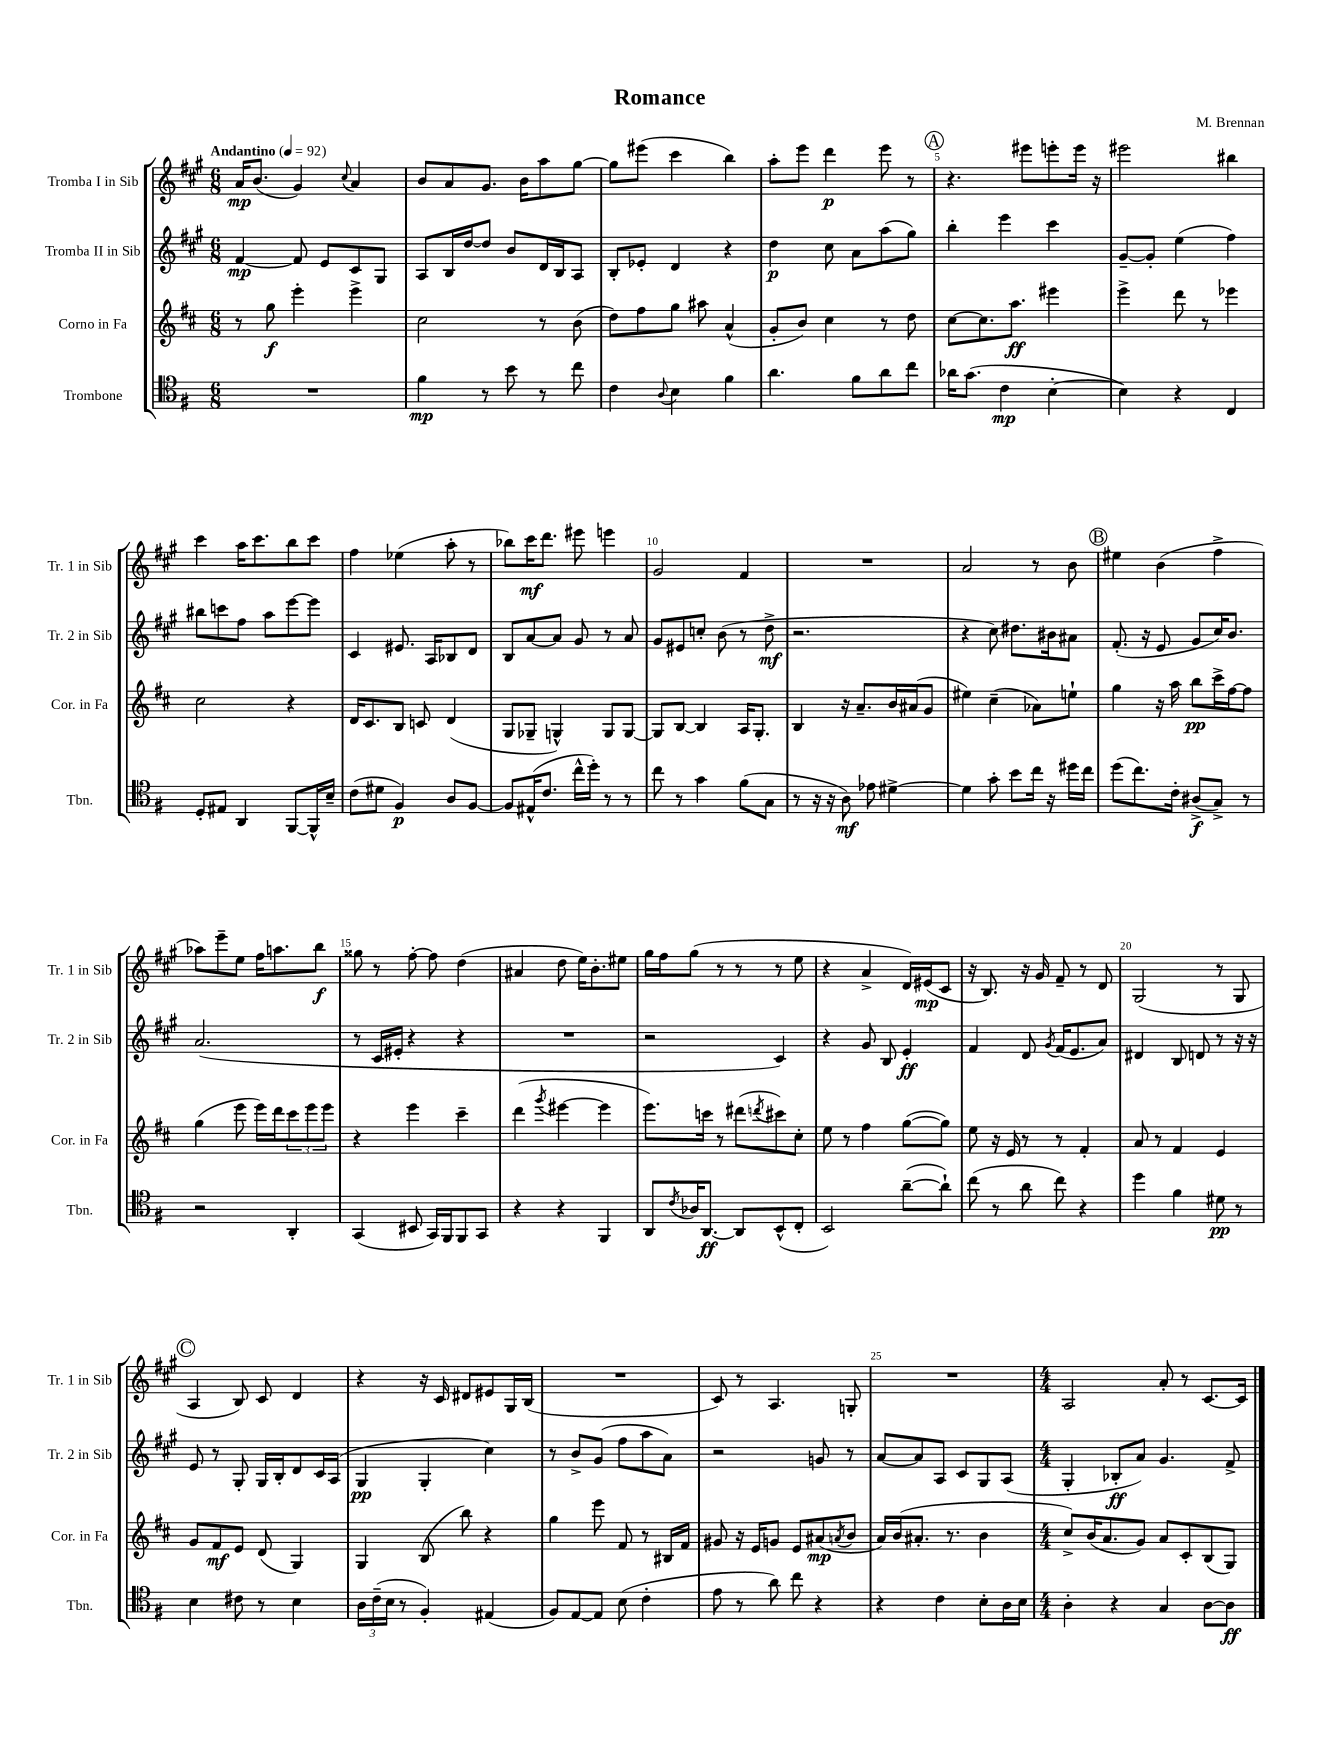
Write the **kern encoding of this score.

**kern	**dynam	**kern	**dynam	**kern	**dynam	**kern	**dynam
*part4	*part4	*part3	*part3	*part2	*part2	*part1	*part1
*staff4	*staff4	*staff3	*staff3	*staff2	*staff2	*staff1	*staff1
*I"Trombone	*	*I"Corno in Fa	*	*I"Tromba II in Sib	*	*I"Tromba I in Sib	*
*I'Tbn.	*	*I'Cor. in Fa	*	*I'Tr. 2 in Sib	*	*I'Tr. 1 in Sib	*
*clefC4	*	*clefG2	*	*clefG2	*	*clefG2	*
*k[f#]	*	*k[f#c#]	*	*k[f#c#g#]	*	*k[f#c#g#]	*
*M6/8	*	*M6/8	*	*M6/8	*	*M6/8	*
*MM92	*	*MM92	*	*MM92	*	*MM92	*
=1	=1	=1	=1	=1	=1	=1	=1
!	!	!	!	!	!	!LO:TX:a:B:t=Andantino	!
2.r	.	8r	.	[4f#/	mp	16a/KL	mp
.	.	.	.	.	.	(8.b/J	.
.	.	8gg\	f	.	.	.	.
.	.	4eee'\	.	8f#/]	.	4g#/)	.
.	.	.	.	8e/L	.	.	.
.	.	.	.	.	.	8qqcc#/	.
.	.	4eee^\	.	8c#/	.	4a/	.
.	.	.	.	8G#/J	.	.	.
=2	=2	=2	=2	=2	=2	=2	=2
4f#\	mp	2cc#\	.	8A/L	.	8b/L	.
.	.	.	.	16B/L	.	8a/	.
.	.	.	.	[16dd/J	.	.	.
8r	.	.	.	8dd/J]	.	8.g#/J	.
8b\	.	.	.	8b/L	.	.	.
.	.	.	.	.	.	16b\KL	.
8r	.	8r	.	16d/L	.	8aa\	.
.	.	.	.	16B/J	.	.	.
8cc\	.	(8b\	.	8A/J	.	[8gg#\J	.
=3	=3	=3	=3	=3	=3	=3	=3
4c\	.	8dd\L)	.	8B'/L	.	8gg#\L]	.
.	.	8ff#\	.	8e-X'/J	.	(8eee#X\J	.
8qqA/	.	.	.	.	.	.	.
4B\	.	8gg\J	.	4d/	.	4ccc#\	.
.	.	8aa#X\	.	.	.	.	.
4f#\	.	(4a^^/	.	4r	.	4bb\)	.
=4	=4	=4	=4	=4	=4	=4	=4
4.a\	.	8g'/L	.	4dd\	p	8aa'\L	.
.	.	8b/J)	.	.	.	8eee\J	.
.	.	4cc#\	.	8cc#\	.	4ddd\	p
8f#\L	.	.	.	8a\L	.	.	.
8a\	.	8r	.	(8aa\	.	8eee\	.
8cc\J	.	8dd\	.	8gg#\J)	.	8r	.
!!LO:REH:place=s1:t=A
=5	=5	=5	=5	=5	=5	=5	=5
16a-X\KL	.	[8cc#\L	.	4bb'\	.	4.r	.
(8.g\J	.	.	.	.	.	.	.
.	.	8.cc#\]	.	.	.	.	.
4c\	mp	.	.	4eee\	.	.	.
.	.	8.aa\J	ff	.	.	.	.
.	.	.	.	.	.	8eee#X\L	.
[4B'\	.	4eee#X\	.	4ccc#\	.	8eeen'\	.
.	.	.	.	.	.	16eee\Jk	.
.	.	.	.	.	.	16r	.
=6	=6	=6	=6	=6	=6	=6	=6
4B\])	.	4eee^\	.	[8g#~/L	.	2eee#X\	.
.	.	.	.	8g#'/J]	.	.	.
4r	.	8ddd\	.	(4ee\	.	.	.
.	.	8r	.	.	.	.	.
4C/	.	4eee-X\	.	4ff#\)	.	4bb#X\	.
!!LO:LB:g=z
=7	=7	=7	=7	=7	=7	=7	=7
8D'/L	.	2cc#\	.	8bb#X\L	.	4ccc#\	.
8E#X/J	.	.	.	8cccn\	.	.	.
4AA/	.	.	.	8ff#\J	.	16aa\KL	.
.	.	.	.	.	.	8.ccc#\	.
.	.	.	.	8aa\L	.	.	.
[8FF#/L	.	4r	.	[8eee\	.	8bb\	.
16FF#^^/L]	.	.	.	8eee\J]	.	8ccc#\J	.
16B~/JJ	.	.	.	.	.	.	.
=8	=8	=8	=8	=8	=8	=8	=8
(8c\L	.	16d/KL	.	4c#/	.	4ff#\	.
.	.	8.c#/	.	.	.	.	.
8d#X\J	.	.	.	.	.	.	.
4F#/)	p	8B/J	.	8.e#X/	.	(4ee-X\	.
.	.	8cn/	.	.	.	.	.
.	.	.	.	16A/KL	.	.	.
8A/L	.	(4d/	.	8B-X/	.	8aa'\	.
[8F#/J	.	.	.	8d/J	.	8r	.
=9	=9	=9	=9	=9	=9	=9	=9
8F#/L]	.	8G/L	.	8B/L	.	8bb-X\L)	.
(16E#X^^/K	.	8G-X~/J	.	[8a/	.	16ccc#\K	mf
8.c/J	.	.	.	.	.	8.ddd\J	.
.	.	4Gn^^/)	.	8a/J]	.	.	.
16cc^^\LL	.	.	.	8g#/	.	8eee#X\	.
16dd'\JJ)	.	.	.	.	.	.	.
8r	.	8G/L	.	8r	.	4eeen\	.
8r	.	[8G/J	.	8a/	.	.	.
=10	=10	=10	=10	=10	=10	=10	=10
8cc\	.	8G/L]	.	8g#/L	.	2g#/	.
8r	.	[8B/J	.	8e#X/	.	.	.
4g\	.	4B/]	.	8ccn'/J	.	.	.
.	.	.	.	(8b\	.	.	.
(8f#\L	.	16A/KL	.	8r	.	4f#/	.
.	.	8.G'/J	.	.	.	.	.
8G\J	.	.	.	8dd^\	mf	.	.
=11	=11	=11	=11	=11	=11	=11	=11
8r	.	4B/	.	2.r	.	2.r	.
16r	.	.	.	.	.	.	.
16r	.	.	.	.	.	.	.
8A\)	mf	16r	.	.	.	.	.
.	.	8.a~/L	.	.	.	.	.
8e-X\	.	.	.	.	.	.	.
[4d#X^\	.	16b/L	.	.	.	.	.
.	.	(16a#X/J	.	.	.	.	.
.	.	8g/J	.	.	.	.	.
=12	=12	=12	=12	=12	=12	=12	=12
4d#\]	.	4ee#X\)	.	4r	.	2a/	.
8g'\	.	(4cc#~\	.	8cc#\)	.	.	.
8b\L	.	.	.	8.dd#X\L	.	.	.
16cc\Jk	.	8a-X\L)	.	.	.	8r	.
16r	.	.	.	16b#X\k	.	.	.
16dd#X\LL	.	8een`\J	.	8a#X\J	.	8b\	.
16cc\JJ	.	.	.	.	.	.	.
!!LO:REH:place=s1:t=B
=13	=13	=13	=13	=13	=13	=13	=13
(8dd\L	.	4gg\	.	(8.f#'/	.	4ee#X\	.
8.cc\)	.	.	.	.	.	.	.
.	.	.	.	16r	.	.	.
.	.	16r	.	8e/	.	(4b\	.
16c'\Jk	.	16aa\	.	.	.	.	.
(8A#X^/L	f	8bb\L	pp	8g#/L	.	.	.
8G^/J)	.	16ccc#^\L	.	16cc#/K)	.	4ff#^\	.
.	.	[16ff#\J	.	8.b/J	.	.	.
8r	.	8ff#\J]	.	.	.	.	.
!!LO:LB:g=z
=14	=14	=14	=14	=14	=14	=14	=14
2r	.	(4gg\	.	(2.a/	.	8aa-X\L)	.
.	.	.	.	.	.	8eee~\	.
.	.	8eee\	.	.	.	8ee\J	.
.	.	16eee\LL)	.	.	.	16ff#\KL	.
.	.	16ddd\J	.	.	.	8.aan\	.
4AA'/	.	12ccc#\	.	.	.	.	.
.	.	12eee\	.	.	.	.	.
.	.	.	.	.	.	8bb\J	f
.	.	12eee\J	.	.	.	.	.
=15	=15	=15	=15	=15	=15	=15	=15
(4GG/	.	4r	.	8r	.	8gg##X\	.
.	.	.	.	16c#/LL	.	8r	.
.	.	.	.	16e#X'/JJ	.	.	.
8BB#X/	.	4eee\	.	4r	.	[8ff#'\	.
16GG/LL)	.	.	.	.	.	8ff#\]	.
16FF#/J	.	.	.	.	.	.	.
8FF#/	.	4ccc#~\	.	4r	.	(4dd\	.
8GG/J	.	.	.	.	.	.	.
=16	=16	=16	=16	=16	=16	=16	=16
4r	.	(4ddd\	.	2.r	.	4a#X/	.
.	.	8qggg/	.	.	.	.	.
4r	.	[4eee#X\	.	.	.	8dd\	.
.	.	.	.	.	.	16ee\KL)	.
.	.	.	.	.	.	8.b'\	.
4FF#/	.	4eee#\]	.	.	.	.	.
.	.	.	.	.	.	8ee#X\J	.
=17	=17	=17	=17	=17	=17	=17	=17
8AA/L	.	8.eee\L)	.	2r	.	16gg#\LL	.
.	.	.	.	.	.	16ff#\J	.
8qc/	.	.	.	.	.	.	.
16A-X/K	.	.	.	.	.	(8gg#\J	.
[8.AA/J	ff	16cccn\Jk	.	.	.	.	.
.	.	8r	.	.	.	8r	.
8AA/L]	.	(8ddd#X\L	.	.	.	8r	.
.	.	8qdddn/	.	.	.	.	.
(8BB^^/	.	8ccc#X\)	.	4c#/)	.	8r	.
8C'/J	.	8cc#'\J	.	.	.	8ee\	.
=18	=18	=18	=18	=18	=18	=18	=18
2BB/)	.	8ee\	.	4r	.	4r	.
.	.	8r	.	.	.	.	.
.	.	4ff#\	.	8g#/	.	4a^/	.
.	.	.	.	8B/	.	.	.
([8a~\L	.	([8gg\L	.	4e'/	ff	16d/LL)	.
.	.	.	.	.	.	(16e#X/J	mp
8a`\J])	.	8gg\J])	.	.	.	8c#/J	.
=19	=19	=19	=19	=19	=19	=19	=19
(8cc\	.	8ee\	.	4f#/	.	16r	.
.	.	.	.	.	.	8.B/)	.
8r	.	16r	.	.	.	.	.
.	.	16e/	.	.	.	.	.
8a\	.	8r	.	8d/	.	16r	.
.	.	.	.	.	.	16g#/	.
.	.	.	.	8qg#/	.	.	.
8cc\)	.	8r	.	(16f#/KL	.	8f#~/	.
.	.	.	.	8.e/	.	.	.
4r	.	4f#'/	.	.	.	8r	.
.	.	.	.	8a/J)	.	8d/	.
=20	=20	=20	=20	=20	=20	=20	=20
4dd\	.	8a/	.	4d#X/	.	(2G#/	.
.	.	8r	.	.	.	.	.
4f#\	.	4f#/	.	8B/	.	.	.
.	.	.	.	8dn/	.	.	.
8d#X\	pp	4e/	.	8r	.	8r	.
8r	.	.	.	16r	.	8G#/	.
.	.	.	.	16r	.	.	.
!!LO:LB:g=z
!!LO:REH:place=s1:t=C
=21	=21	=21	=21	=21	=21	=21	=21
4B\	.	8g/L	.	8e/	.	4A/	.
.	.	8f#/	mf	8r	.	.	.
8c#X\	.	8e/J	.	8G#'/	.	8B/)	.
8r	.	(8d/	.	16G#/LL	.	8c#/	.
.	.	.	.	16B'/J	.	.	.
4B\	.	4G/)	.	8d/	.	4d/	.
.	.	.	.	16c#/L	.	.	.
.	.	.	.	(16A/JJ	.	.	.
=22	=22	=22	=22	=22	=22	=22	=22
24A\LL	.	4G/	.	4G#/	pp	4r	.
(24c~\	.	.	.	.	.	.	.
24B\JJ	.	.	.	.	.	.	.
8r	.	.	.	.	.	.	.
4F#'/)	.	(8B/	.	4G#'/	.	16r	.
.	.	.	.	.	.	16c#/	.
.	.	8bb\)	.	.	.	8d#X/L	.
(4E#X/	.	4r	.	4cc#\)	.	8e#X/	.
.	.	.	.	.	.	16G#/L	.
.	.	.	.	.	.	(16B/JJ	.
=23	=23	=23	=23	=23	=23	=23	=23
8F#/L)	.	4gg\	.	8r	.	2.r	.
[8E/	.	.	.	8b^/L	.	.	.
8E/J]	.	8eee\	.	(8g#/J	.	.	.
(8B\	.	8f#/	.	8ff#\L	.	.	.
4c'\	.	8r	.	8aa\	.	.	.
.	.	16B#X/LL	.	8a\J)	.	.	.
.	.	16f#/JJ	.	.	.	.	.
=24	=24	=24	=24	=24	=24	=24	=24
8e\	.	8g#X/	.	2r	.	8c#/)	.
8r	.	16r	.	.	.	8r	.
.	.	16e/KL	.	.	.	.	.
8a\)	.	8gn/J	.	.	.	4.A/	.
8cc\	.	8e/L	.	.	.	.	.
4r	.	(8a#X/	mp	8gn/	.	.	.
.	.	8qan/	.	.	.	.	.
.	.	8b/J	.	8r	.	8Gn'/	.
=25	=25	=25	=25	=25	=25	=25	=25
4r	.	16a/LL)	.	[8a/L	.	2.r	.
.	.	(16b/J	.	.	.	.	.
.	.	8.a#X'/J	.	8a/]	.	.	.
4c\	.	.	.	8A/J	.	.	.
.	.	8.r	.	.	.	.	.
.	.	.	.	8c#/L	.	.	.
8B'\L	.	4b\	.	8G#/	.	.	.
16A\L	.	.	.	(8A/J	.	.	.
16B\JJ	.	.	.	.	.	.	.
=26	=26	=26	=26	=26	=26	=26	=26
*M4/4	*	*M4/4	*	*M4/4	*	*M4/4	*
4A'\	.	8cc#^/L)	.	4G#'/	.	2A/	.
.	.	(16b/K	.	.	.	.	.
.	.	8.a/	.	.	.	.	.
4r	.	.	.	8B-X'/L	ff	.	.
.	.	8g/J)	.	8a/J)	.	.	.
4G/	.	8a/L	.	4.g#/	.	8a'/	.
.	.	8c#'/	.	.	.	8r	.
[8A\L	.	(8B/	.	.	.	[8.c#/L	.
8A\J]	ff	8G/J)	.	8f#^/	.	.	.
.	.	.	.	.	.	16c#/Jk]	.
==	==	==	==	==	==	==	==
*-	*-	*-	*-	*-	*-	*-	*-
